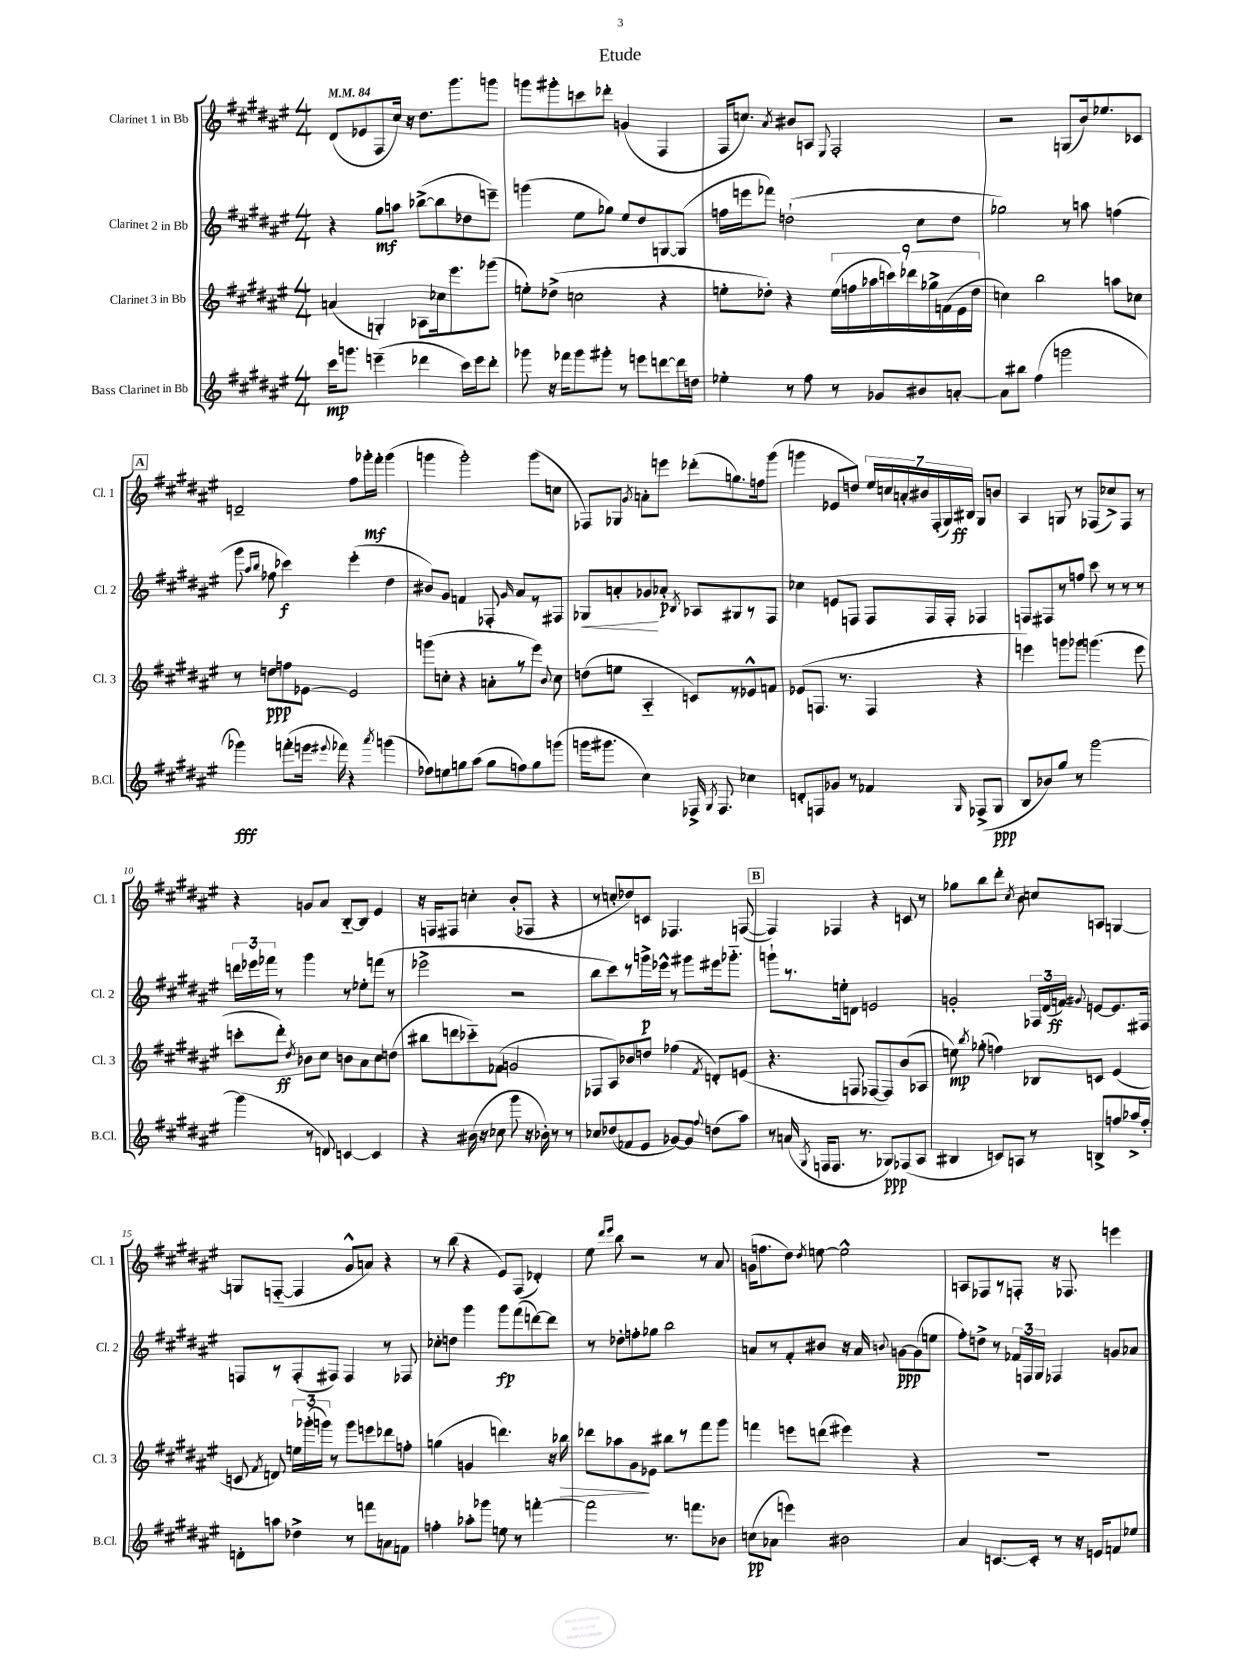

**kern	**kern	**kern	**kern
*staff4	*staff3	*staff2	*staff1
*clefG2	*clefG2	*clefG2	*clefG2
*k[f#c#g#d#a#e#]	*k[f#c#g#d#a#e#]	*k[f#c#g#d#a#e#]	*k[f#c#g#d#a#e#]
*M4/4	*M4/4	*M4/4	*M4/4
*MM84	*MM84	*MM84	*MM84
16ccc#\LK	(4a/	4r	(8d#/L
8.ggg\J	.	.	.
.	.	.	8e-/
(4eee~\	4G'/)	8gg#\L	8F#/
.	.	8aa\J	16cc#/Jk)
.	.	.	16r
4ddd-\	8A-\L	([8bb-^\L	8.dd#\L
.	16cc-\k	8bb-\]	.
.	8.eee#\	.	8.ggg#\
16ccc#\LL)	.	8dd-\	.
16eee\J	.	.	.
8ddd-'\J	(8ggg-\J	8eee~\J)	8ggg\J
=	=	=	=
8ggg-\	8ee'\L)	(4ggg\	8ggg\L
16r	(8dd-^\J	.	8ggg#'\
16fff-\LK	.	.	.
8ggg-\	2cc\	8ee#\L	8ccc\
8ggg#'\J	.	8gg-\J)	8ddd-'\J
8r	.	8ee#/L	(4g/
8eee\L	.	8dd#/	.
[8ddd\	4r	[8G/	4F#/
16ddd\]L	.	(8G/]J	.
16dd\JJ	.	.	.
=	=	=	=
4ee-'\	8ee'\L	16ff\LL	16F#/LK
.	.	16eee\J	8.cc/J)
.	8dd-'\J)	8fff-\J)	.
.	.	.	8qa#/
8r	4r	(2dd`\	8b#/L
8ff#\	.	.	8A/J
.	.	.	8qqE#/
8r	(18ee\LL	.	2F#'/
.	18ff\	.	.
.	18aa-\	.	.
8g-/L	.	.	.
.	18ccc\)	.	.
.	18ddd-\	.	.
8b#/	.	8cc#\L	.
.	18gg-^\	.	.
.	(18f\	.	.
[8a'/J	.	8dd\J	.
.	18e#\	.	.
.	18dd-\JJ	.	.
=	=	=	=
8a\]L	4cc\)	2gg-\)	2r
8bb#\J	.	.	.
(4ff#\	2bb\	.	.
2ggg\	.	8r	(8G/L
.	.	8aa\	16b/k)
.	.	.	8.ee-/
.	8aa\L	(4ff\	.
.	8cc-\J	.	8c-/J
=	=	=	=
4ggg-\)	8r	8ggg#\	2d~/
.	.	16qqaa#/LL	.
.	.	16qqbb/JJ	.
.	8dd\L	8ff-\	.
(8fff'\L	8ff\	4ccc-\)	.
16eee\Jk	[8e-\J	.	.
8qqeee#/	.	.	.
16fff-\)	.	.	.
4r	2e-/]	(4eee#'\	8ff#\L
.	.	.	16ggg-'\L
.	.	.	16fff#'\JJ
8qaaa#/	.	.	.
(4ggg\	.	4dd#\	(4ggg-\
=	=	=	=
8ff-\L)	(8ggg\L	8b#/L)	4ggg\
8ee\	8cc'\J	8g#/J	.
8gg\	4r	4f/	2ggg'\)
(8aa#\J	.	.	.
8gg\L	8a'\L	8F-'/	.
.	.	16qqg#/	.
8ff\)	8r	8a#/L	.
8gg\	8eee#\J)	8r	(8ggg\L
.	8qqb/	.	.
(8ggg\J	8cc\	8F#/J	8cc\J
=	=	=	=
16ggg\LK	(8dd\L	8G-/L	8F-/L)
8.ggg#\J	.	.	.
.	8ee\J	8a'/	8G-/J
.	.	.	8qg#/
4cc#\)	4A#'~/	8g-/	8a'\L
.	.	8a-'/J	8eee\J
.	.	8qB/	.
16F-^/	8c/L)	8A-/L	(8ddd-'\L
8qG#/	.	.	.
8.F-/	.	.	.
.	8r	8G#/	8.gg\)
4cc-\	8e-^^/	8r	.
.	.	.	16ff\k
.	8f/J	8F#/J	(8ggg#\J
=	=	=	=
8d'/L	(8e-/L	4cc-\	4ggg\
8F/	8.F/J	.	.
8g-/J	.	8e/L	8e-/L
.	8.r	.	.
8r	.	8F/J	8dd/J)
4f-/	4F/	8F/L	28ee#/LL
.	.	.	28cc/
.	.	.	28a'/
.	.	.	28b#/
.	.	16F/L	.
.	.	.	(28F#'/
.	.	.	28G#/)
.	.	16F'/JJ	.
.	.	.	28B#/JJ
16qqG#/	.	.	.
(8F-^/L	4r	4F-/	8G#/L
8G#/J	.	.	8b/J
=	=	=	=
8B/L	4eee\)	8F/L	4A#/
8b-/)	.	8F#/	.
8gg#/J	8ggg\L	8r	8G/
8r	8ggg-\J	8ff/J	8r
[2ggg#\	(4.ggg\	8ccc#\	(8F-/L
.	.	8r	8cc-^/)
.	.	8r	8F-/J
.	8eee\	8r	8r
=	=	=	=
(4ggg#\]	8ccc'\L	24ddd\LL	4r
.	.	24eee-\	.
.	.	24fff-\JJ	.
.	8ddd#'\J)	8r	.
.	8qdd#/	.	.
8r	8b-\L	4ggg#\	8g/L
8d/)	8cc#\J	.	8a#/J
[4c/	8b\L	8r	[8B'~/L
.	8a#\	8ee-'\L	8B/]J
4c/]	8cc#\	(8fff\J	4e#/
.	(8dd\J	8r	.
=	=	=	=
4r	8bb#\L	2eee-^\	16r
.	.	.	16F/LK
.	8ddd\	.	8F#/J
(16b#\	8ccc-'~\)	.	4cc'\
16r	.	.	.
8cc-\	(8f-\J	.	.
8ggg#\	2g/	2r	(8b'/L
16r	.	.	8F-/J
16b-'\)	.	.	.
8r	.	.	4r
8r	.	.	.
=	=	=	=
8cc-/L	8F-/L	8bb\L	8r
(8dd-/	8A#/)	8ccc#\)	8cc'/L
8f-/	8b-/	8r	8dd-/)
8e#/J	8dd/J	16ggg^\L	8c/J
.	.	16eee-^^\JJ	.
[8g-/L)	(4ff-\	8r	4.F-/
8g-/]J	.	8ggg#\L	.
8qqff#/	8qf#/	.	.
(8dd\L	8d'/L)	16eee#\k	.
.	.	8.ggg-'~\J	.
8aa#\J)	(8e/J	.	([8F/
=	=	=	=
8r	4.r	8ggg`\L	4F/])
(16a/	.	8.r	.
8qG#/	.	.	.
16F/LK	.	.	.
8.F/J	.	.	4F-/
.	.	16ee'\k	.
.	8F/	8d\J	.
8.r	.	.	.
.	[8F-/L	2e/	4r
8G-/L)	8F-/])	.	.
(8F-/	(8b/	.	8c/
8A#/J	8A-/J	.	8r
=	=	=	=
4B#/	8ee\)	2g'/	8gg-\L
.	8qbb/	.	.
.	(8gg-'\	.	8bb\
8c/L)	4ff\)	.	8ddd#'\J
.	.	.	8qcc#/
8A/J	.	.	8b\
8r	8B-/L	24F-/LL	8cc/L
.	.	(24d#/	.
.	.	24f/JJ)	.
.	.	8qqg#/	.
8B^/L	8c/J	[8e/L	8A/J
8ff/	(4e#/	8.e/]	[4G/
16aa-^/L	.	.	.
16ff'/JJ	.	16F#/Jk	.
=	=	=	=
8d'\L	8c/	8F/L	8G/]L
.	8qf#/	.	.
8aa\J	8d/)	8r	([8F'~/J
4dd-^\	24ee\LL	(8F'/	4F/]
.	(24ggg-'\	.	.
.	24ggg\JJ)	.	.
.	8r	8F#/J)	.
8r	8ggg\L	4F#/	8g#^^/L
8fff\L	8eee\	.	8a/J)
8a\	8ddd-\	8r	4r
8f\J	8ff'\J	8F-/	.
=	=	=	=
4ff'\	(4gg\	8cc-'\L	8r
.	.	8dd\J	(8bb\
8aa-'\L	4g/	4ggg#\	4r
8ggg-\J	.	.	.
8ee\	4.ddd\)	8ggg#\L	8e#/L)
8r	.	(8fff#\	(8F#/J
[4fff'\	.	[8ddd\)	4d-'/)
.	16r	8ddd\]J	.
.	16bb-\	.	.
=	=	=	=
2fff\]	8ddd-\L	8r	8ee#\
.	.	.	16qqddd#/LL
.	.	.	16qqeee#/JJ
.	8aa-\	8dd-'\L	8bb\
.	8g#\	8ff'\	2r
.	8e-\J	8gg-\J	.
8.r	8bb#\L	2bb\	.
.	8r	.	.
8.fff\L	.	.	.
.	8fff#\	.	8r
8b-\J	8ggg#\J	.	8a#/
=	=	=	=
(8cc\L	4fff\	8a/L	(16g\LK
.	.	.	8.ff\
8a-\J	.	8r	.
4eee\)	8eee\L	8f#'/	8dd#\J)
.	.	.	8qdd#/
.	(8ddd\J	8b#/J	[8ee\
2b#\	4eee#\)	16r	2ee^^\]
.	.	16a/	.
.	.	8qqb/	.
.	.	[8g\L	.
.	4r	(8g\]	.
.	.	8ee\J	.
=	=	=	=
4a#/	1r	8ff#'\L)	8A/L
.	.	8dd^\J	8F-/
[8.c/L	.	8r	8r
.	.	24f-/LL	8F'/J
.	.	24F/	.
16c'/]Jk	.	.	.
.	.	24G#/JJ	.
8r	.	4F-/	16r
.	.	.	8.F-/
16r	.	.	.
16e/LK	.	.	.
8f/	.	8g/L	4eee\
8ee-/J	.	8a-/J	.
==	==	==	==
*-	*-	*-	*-
